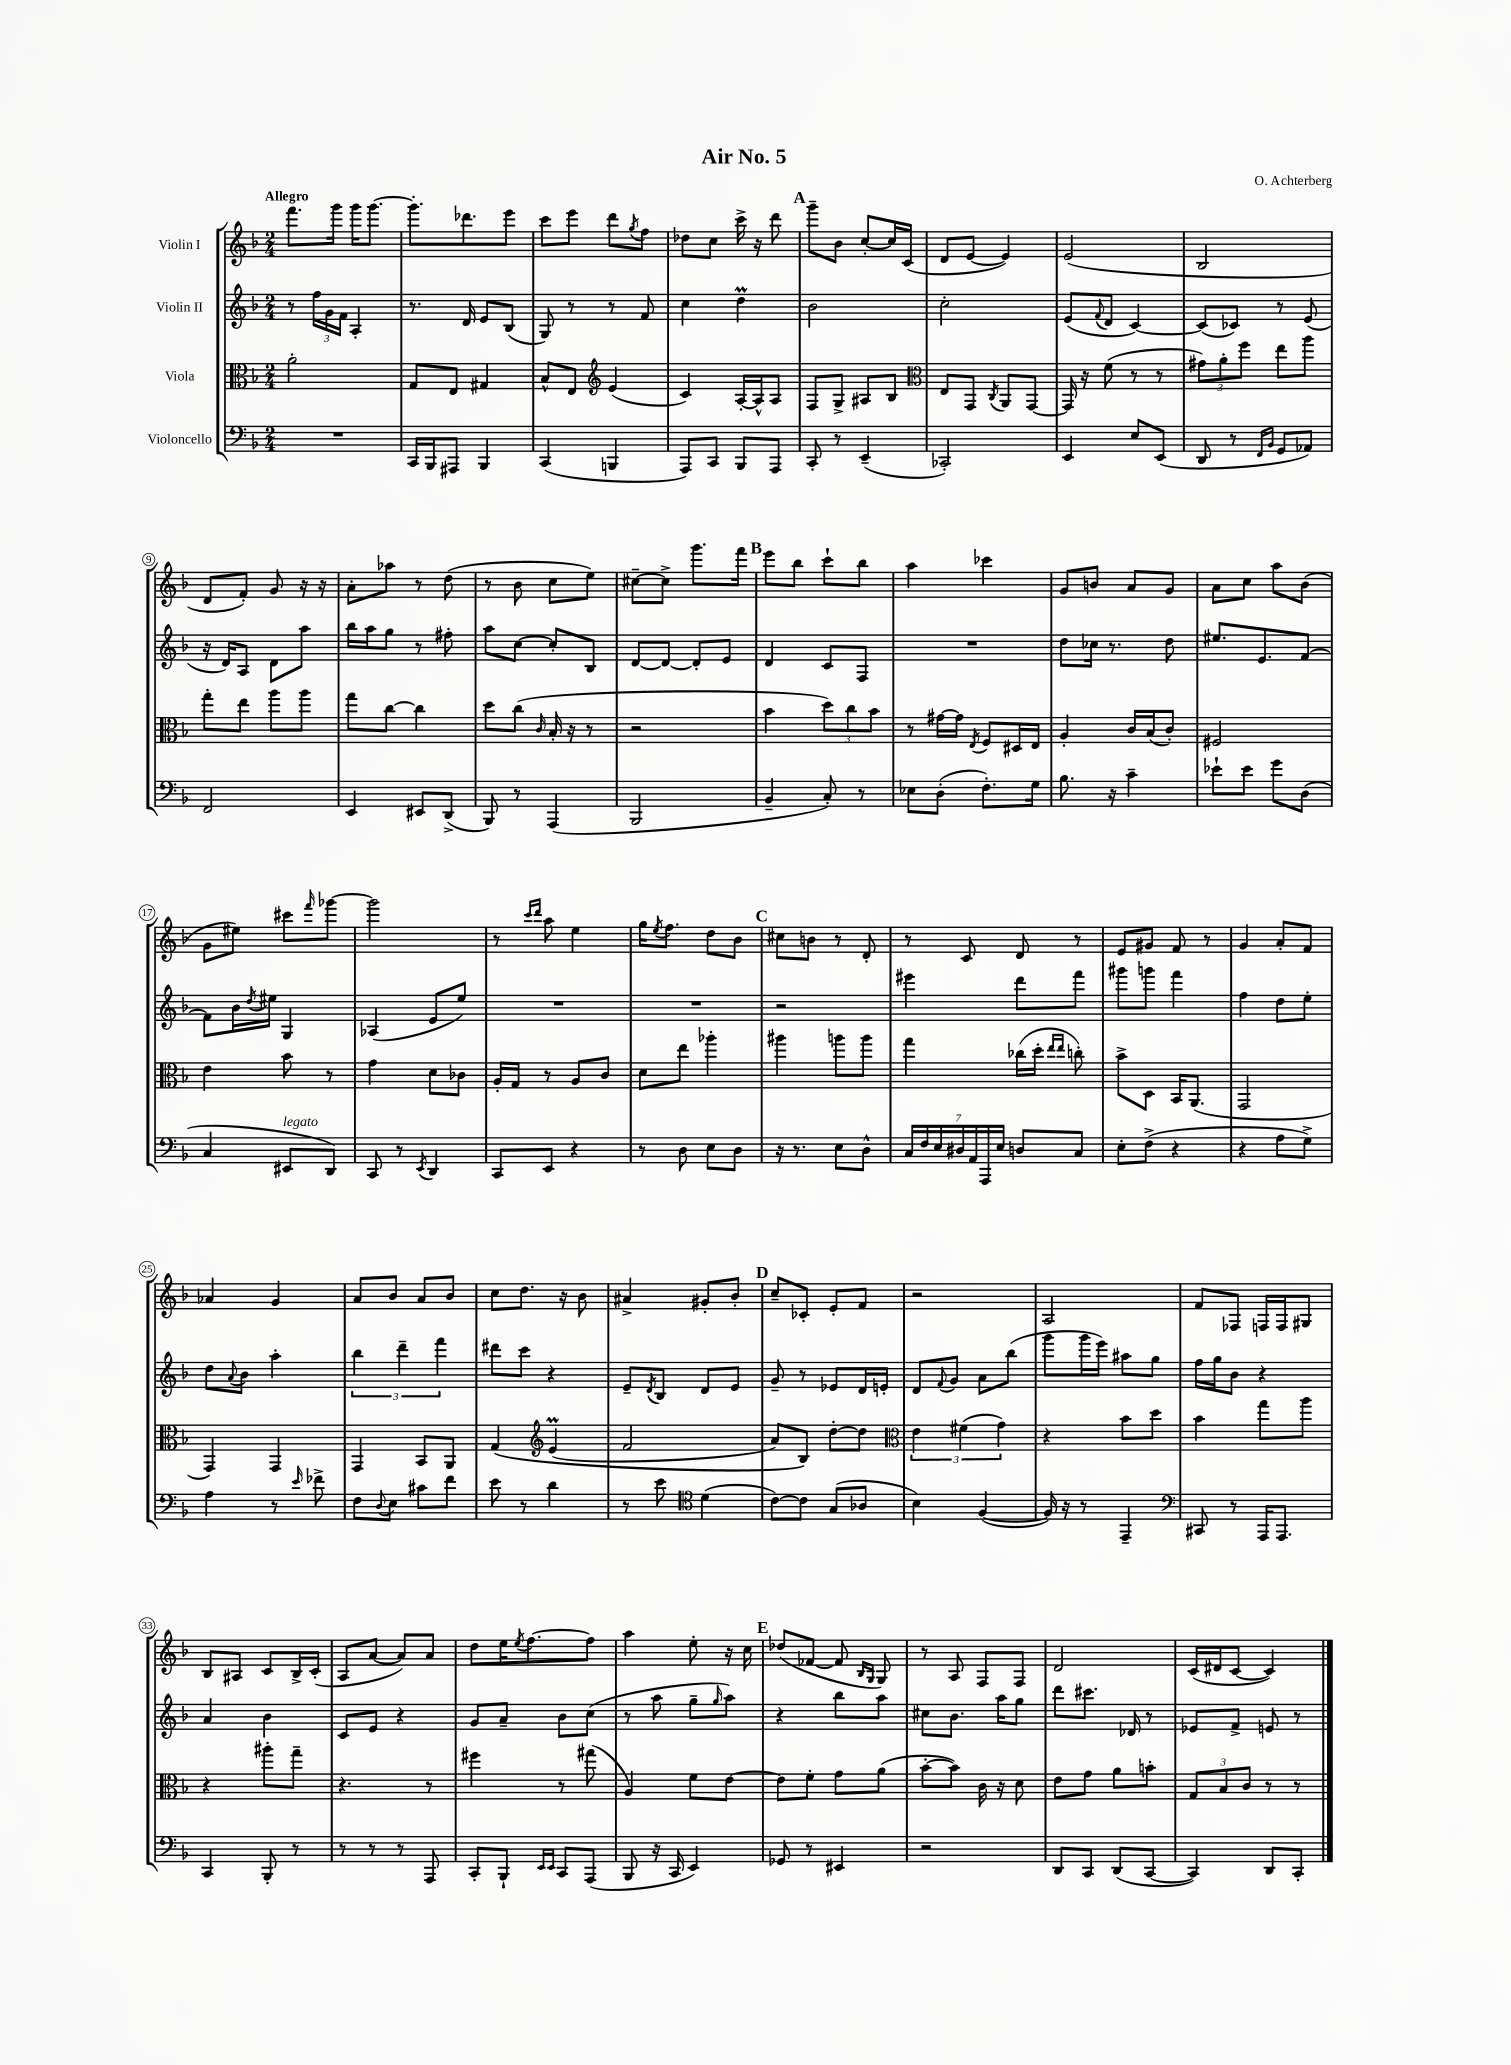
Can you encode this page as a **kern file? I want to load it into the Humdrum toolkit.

**kern	**kern	**kern	**kern
*part4	*part3	*part2	*part1
*staff4	*staff3	*staff2	*staff1
*I"Violoncello	*I"Viola	*I"Violin II	*I"Violin I
*clefF4	*clefC3	*clefG2	*clefG2
*k[b-]	*k[b-]	*k[b-]	*k[b-]
*M2/4	*M2/4	*M2/4	*M2/4
=1	=1	=1	=1
!	!	!	!LO:TX:a:B:t=Allegro
2r	2a'\	8r	8.fff\L
.	.	24ff\LL	.
.	.	24g\	.
.	.	.	16ggg\Jk
.	.	24f\JJ	.
.	.	4A'/	16ggg\KL
.	.	.	[8.ggg\J
=2	=2	=2	=2
16CC/LL	8G/L	8.r	8.ggg'\L]
16BBB-/J	.	.	.
8AAA#X/J	8E/J	.	.
.	.	16d/	8.ddd-X\
4BBB-/	4G#X/	8e/L	.
.	.	(8B-/J	8eee\J
=3	=3	=3	=3
(4CC/	8B-^^/L	8G/)	8ccc\L
.	8E/J	8r	8eee\J
*	*clefG2	*	*
4BBBn/	(4e/	8r	8ddd\L
.	.	.	8qgg/
.	.	8f/	8ff\J
=4	=4	=4	=4
8AAA/L)	4c/)	4cc\	8dd-X\L
8CC/J	.	.	8cc\J
8BBB-/L	[16A'/LL	4ddM\	16ccc^\
.	16A^^/J]	.	16r
8AAA/J	8A/J	.	8ddd\
!!LO:REH:place=s1:t=A
=5	=5	=5	=5
8CC'/	8F/L	2b-\	8ggg~\L
8r	8G^/J	.	8b-\J
(4EE~/	8A#X/L	.	[8cc'/L
.	8B-/J	.	16cc/L]
.	.	.	(16c/JJ
=6	=6	=6	=6
*	*clefC3	*	*
2CC-X'/)	8E/L	2cc'\	8d/L
.	8GG/J	.	[8e/J
.	8qC/	.	.
.	8AA/L	.	4e/])
.	[8GG/J	.	.
=7	=7	=7	=7
4EE/	16GG/]	(8e/L	(2e/
.	16r	.	.
.	.	8qqf/	.
.	(8f\	8d/J	.
8E/L	8r	[4c/)	.
(8EE/J	8r	.	.
=8	=8	=8	=8
8DD/	12g#X\L)	(8c/L]	2B-/
.	12a'\	.	.
8r	.	8c-X/J)	.
.	12ff\J	.	.
16qqFF/LL	.	.	.
16qqBB-/JJ	.	.	.
8GG/L	8ee\L	8r	.
8AA-X/J)	8aa\J	(8e/	.
!!LO:LB:g=z
=9	=9	=9	=9
2FF/	8gg'\L	16r	8d/L
.	.	16d/KL)	.
.	8ee\J	8A/J	8f'/J)
.	8aa\L	8d\L	8g/
.	8aa\J	8aa\J	16r
.	.	.	16r
=10	=10	=10	=10
4EE/	8gg\L	16bb-\LL	8a'\L
.	.	16aa\J	.
.	[8cc\J	8gg\J	8aa-X\J
8EE#X/L	4cc\]	8r	8r
(8DD^/J	.	8ff#X'\	(8dd\
=11	=11	=11	=11
8BBB-/)	8dd\L	8aa\L	8r
8r	(8cc\J	[8cc\J	8b-\
.	16qqc/	.	.
(4AAA/	16B-'/	8cc'/L]	8cc\L
.	16r	.	.
.	8r	8B-/J	8ee\J)
=12	=12	=12	=12
2BBB-/	2r	[8d/L	[8cc#X~\L
.	.	8d/J_	8cc#^\J]
.	.	8d'/L]	8.ggg\L
.	.	8e/J	.
.	.	.	16fff\Jk
!!LO:REH:place=s1:t=B
=13	=13	=13	=13
4BB-~/	4b-\	4d/	8eee\L
.	.	.	8bb-\J
8C'/)	12dd\L)	8c/L	8ccc`\L
.	12cc\	.	.
8r	.	8F/J	8bb-\J
.	12b-\J	.	.
=14	=14	=14	=14
8E-X\L	8r	2r	4aa\
(8D'\J	[16g#X\LL	.	.
.	16g#\JJ]	.	.
.	8qE/	.	.
8.F'\L)	8F/L	.	4ccc-X\
.	16D#X/L	.	.
16G\Jk	16E/JJ	.	.
=15	=15	=15	=15
8.B-\	4A'/	8dd\L	8g/L
.	.	16cc-X\Jk	8bn/J
16r	.	8.r	.
4c~\	16c/LL	.	8a/L
.	(16B-/J	.	.
.	8c'/J)	8dd\	8g/J
=16	=16	=16	=16
8e-X`\L	2F#X/	8.ee#X/L	8a\L
8e-\J	.	.	8cc\J
.	.	8.e/	.
8g\L	.	.	8aa\L
(8D\J	.	[8f/J	(8b-\J
!!LO:LB:g=z
=17	=17	=17	=17
4C/	4e\	8f\L]	8g\L
.	.	16b-\L	8ee#X\J)
.	.	8qdd/	.
.	.	16ee#X\JJ	.
!LO:TX:a:i:t=legato	!	!	!
8EE#X/L	8b-\	4G/	8ccc#X\L
.	.	.	16qqfff/
8DD/J)	8r	.	[8ggg-X\J
=18	=18	=18	=18
8CC/	4g\	(4A-X/	2ggg-\]
8r	.	.	.
8qEE/	.	.	.
4DD/	8d\L	8e/L	.
.	8c-X\J	8ee/J)	.
=19	=19	=19	=19
8CC/L	16A'/LL	2r	8r
.	16G/JJ	.	.
.	.	.	16qqccc/LL
.	.	.	16qqddd/JJ
8EE/J	8r	.	8aa\
4r	8A/L	.	4ee\
.	8c/J	.	.
=20	=20	=20	=20
8r	8d\L	2r	16gg\KL
.	.	.	8qee/
.	.	.	8.ff\J
8D\	8ee\J	.	.
8E\L	4aa-X'\	.	8dd\L
8D\J	.	.	8b-\J
!!LO:REH:place=s1:t=C
=21	=21	=21	=21
16r	4aa#X\	2r	8cc#X\L
8.r	.	.	.
.	.	.	8bn\J
8E\L	8aan\L	.	8r
8D^^\J	8aa\J	.	8d'/
=22	=22	=22	=22
28C/LL	4gg\	4eee#X\	8r
28F/	.	.	.
28E/	.	.	.
28D#X/	.	.	.
.	.	.	8c/
28AA/	.	.	.
28AAA/	.	.	.
28E/JJ	.	.	.
8Dn/L	(16cc-X\LL	8ddd\L	8d/
.	16dd'\JJ	.	.
.	16qqee/LL	.	.
.	16qqee/JJ	.	.
8C/J	8ccn'\)	8fff\J	8r
=23	=23	=23	=23
8E'\L	8b-^\L	8ggg#X\L	8e/L
(8F^\J	8D\J	8gggn\J	8g#X/J
4r	16BB-/KL	4fff\	8f/
.	(8.AA/J	.	.
.	.	.	8r
=24	=24	=24	=24
4r	2GG/	4ff\	4g/
8A\L	.	8dd\L	8a'/L
8G^\J)	.	8ee'\J	8f/J
!!LO:LB:g=z
=25	=25	=25	=25
4A\	4GG/)	8dd\L	4a-X/
.	.	8qqa/	.
.	.	8b-\J	.
8r	4GG/	4aa'\	4g/
16qqe/	.	.	.
8f-X^\	.	.	.
=26	=26	=26	=26
8F\L	4GG/	6bb-\	8a/L
8qqD/	.	.	.
8E\J	.	.	8b-/J
.	.	6ddd~\	.
8c#X\L	8BB-/L	.	8a/L
.	.	6fff\	.
8f\J	8AA/J	.	8b-/J
=27	=27	=27	=27
8e\	(4G/	8ddd#X\L	8cc\L
8r	.	8ccc\J	8.dd\J
*	*clefG2	*	*
4d\	(4em/	4r	.
.	.	.	16r
.	.	.	8b-\
=28	=28	=28	=28
8r	2f/	8e~/L	4a#X^/
.	.	8qd/	.
8e\	.	8B-/J	.
*clefC4	*	*	*
(4d\	.	8d/L	8g#X'/L
.	.	8e/J	8b-'/J
!!LO:REH:place=s1:t=D
=29	=29	=29	=29
[8c\L)	8a/L)	8g~/	8cc~/L
8c\J]	8B-/J)	8r	8c-X'/J
(8G/L	[8dd'\L	8e-X/L	8e'/L
8A-X/J	8dd\J]	16d/L	8f/J
.	.	16en'/JJ	.
=30	=30	=30	=30
*	*clefC3	*	*
4B-\)	6e\	8d/L	2r
.	.	8qqf/	.
.	.	8g/J	.
.	(6f#X\	.	.
([4F/	.	8a\L	.
.	6g\)	.	.
.	.	(8bb-\J	.
=31	=31	=31	=31
16F/])	4r	8ggg\L	2A/
16r	.	.	.
8r	.	16ggg\L	.
.	.	16eee\JJ)	.
4EE~/	8b-\L	8aa#X\L	.
.	8dd\J	8gg\J	.
=32	=32	=32	=32
*clefF4	*	*	*
8CC#X/	4b-\	16ff\LL	8f/L
.	.	16gg\J	.
8r	.	8b-\J	8F-X/J
16AAA/KL	8gg\L	4r	16Fn/LL
8.AAA/J	.	.	16F/J
.	8aa\J	.	8G#X/J
!!LO:LB:g=z
=33	=33	=33	=33
4CC/	4r	4a/	8B-/L
.	.	.	8A#X/J
8BBB-'/	8aa#X'\L	4b-\	8c/L
8r	8gg~\J	.	16B-^/L
.	.	.	(16c'/JJ
=34	=34	=34	=34
8r	4.r	8c/L	8A/L
8r	.	8e/J	[8a/J
8r	.	4r	8a/L])
8AAA/	8r	.	8a/J
=35	=35	=35	=35
8CC'/L	4ff#X\	8g/L	8dd\L
8BBB-`/J	.	8a~/J	16ee\K
.	.	.	8qee/
.	.	.	[8.ff\
16qqEE/LL	.	.	.
16qqEE/JJ	.	.	.
8CC/L	8r	8b-\L	.
(8AAA/J	(8gg#X\	(8cc\J	8ff\J]
=36	=36	=36	=36
8BBB-/	4A/)	8r	4aa\
16r	.	8aa\	.
16CC/	.	.	.
4EE/)	8f\L	8gg~\L	8ee'\
.	.	16qqgg/	.
.	[8e\J	8aa\J)	16r
.	.	.	16cc\
!!LO:REH:place=s1:t=E
=37	=37	=37	=37
8GG-X/	8e\L]	4r	(8dd-X/L
8r	8f'\J	.	[8f-X/J
4EE#X/	8g\L	8bb-\L	8f-/]
.	.	.	16qqB-/LL
.	.	.	16qqG/JJ
.	(8a\J	8aa\J	8G/)
=38	=38	=38	=38
2r	[8b-'\L	8cc#X\L	8r
.	8b-\J])	8.b-\J	8A/
.	16c\	.	8F/L
.	16r	16aa\KL	.
.	8d\	8gg\J	8F/J
=39	=39	=39	=39
8DD/L	8e\L	8ddd\L	2d/
8CC/J	8g\J	8.ccc#X\J	.
(8DD/L	8a\L	.	.
.	.	16d-X/	.
[8CC/J	8bn'\J	8r	.
=40	=40	=40	=40
4CC/])	12G/L	8e-X/L	(16c/LL
.	.	.	16d#X/J
.	12B-/	.	.
.	.	8f^/J	[8c/J
.	12c/J	.	.
8DD/L	8r	8en/	4c/])
8CC'/J	8r	8r	.
==	==	==	==
*-	*-	*-	*-
